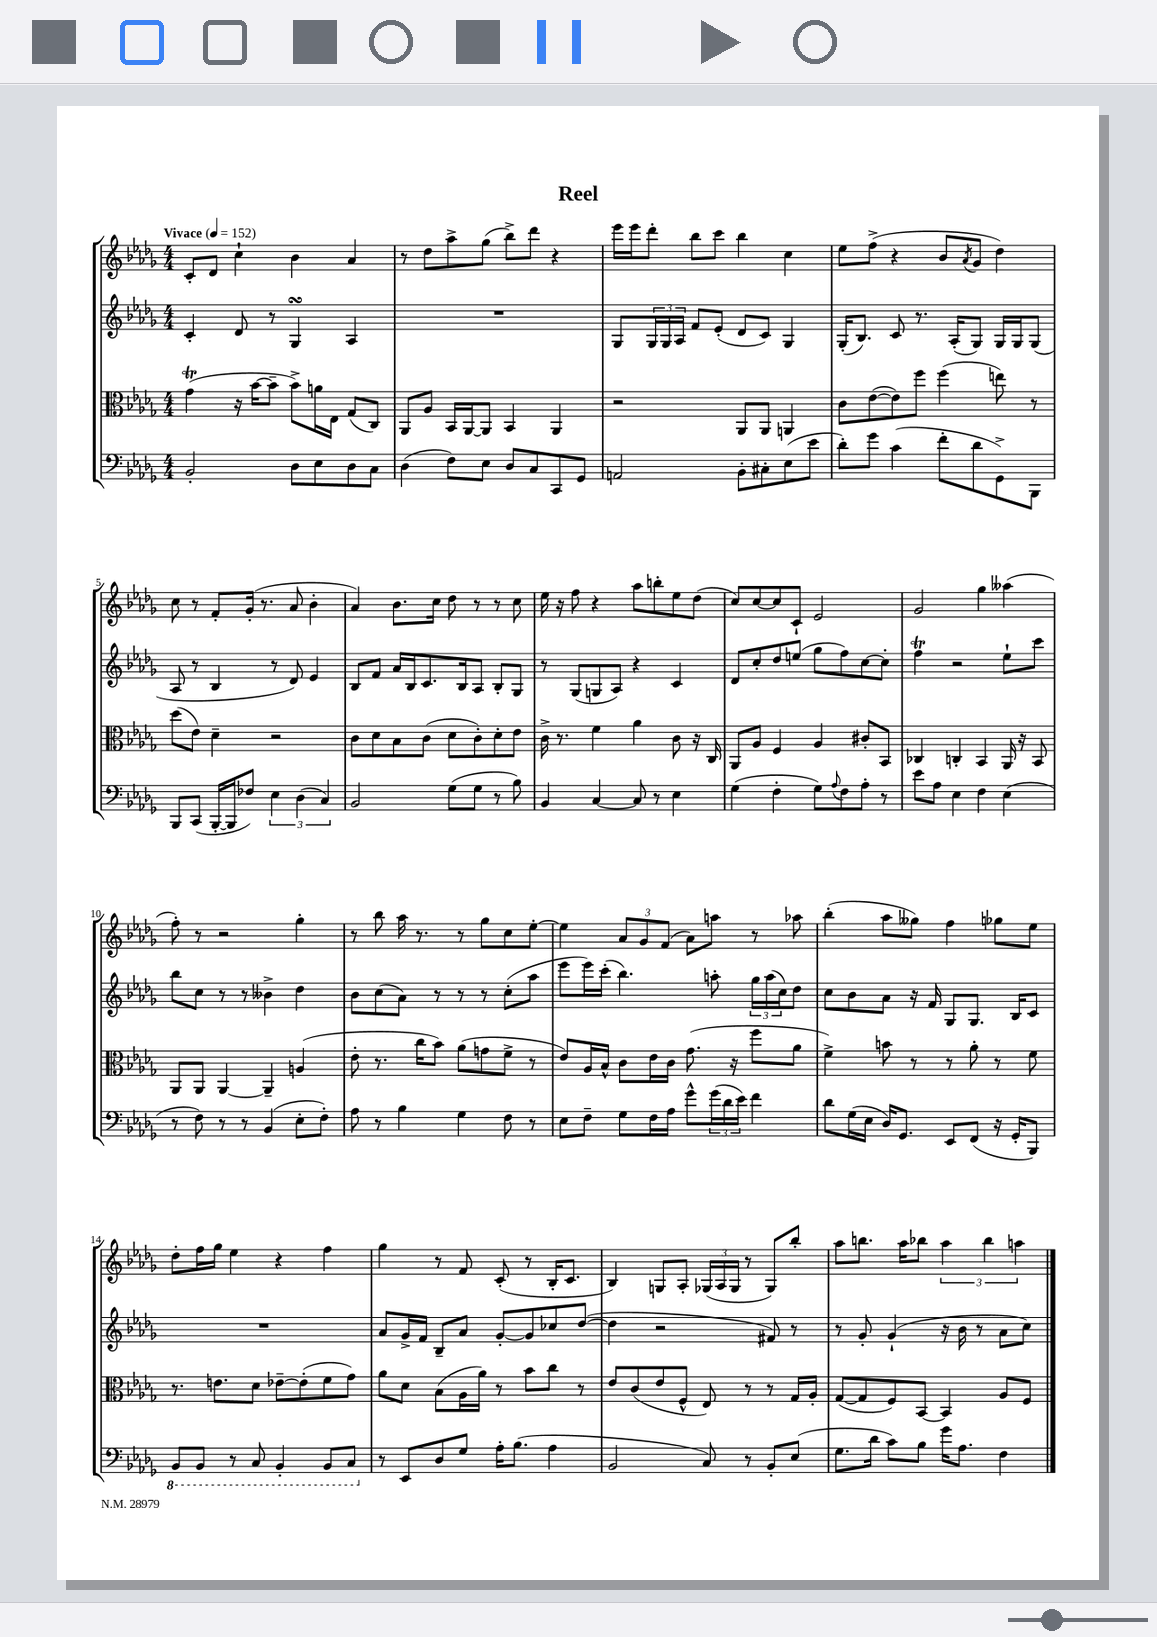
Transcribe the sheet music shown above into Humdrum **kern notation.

**kern	**kern	**kern	**kern
*part4	*part3	*part2	*part1
*staff4	*staff3	*staff2	*staff1
*clefF4	*clefC3	*clefG2	*clefG2
*k[b-e-a-d-g-]	*k[b-e-a-d-g-]	*k[b-e-a-d-g-]	*k[b-e-a-d-g-]
*M4/4	*M4/4	*M4/4	*M4/4
*MM152	*MM152	*MM152	*MM152
=1	=1	=1	=1
!	!	!	!LO:TX:a:B:t=Vivace
2BB-'/	(4g-T\	4c'/	8c'/L
.	.	.	8d-/J
.	16r	8d-/	4cc`\
.	[16b-\KL	.	.
.	8b-~\J]	8r	.
8D-\L	8b-^\L)	4G-sSSs/	4b-\
8E-\	16an\L	.	.
.	16E-\JJ	.	.
8D-\	(8G-/L	4A-/	4a-/
8C\J	8C/J)	.	.
=2	=2	=2	=2
(4D-\	8AA-/L	1r	8r
.	8A-/J	.	8dd-\L
8F\L)	16BB-/LL	.	8aa-^\
.	[16AA-/J	.	.
8E-\J	8AA-/J]	.	(8gg-\J
8D-/L	4BB-/	.	8bb-^\L)
8C/	.	.	8ddd-\J
8CC/	4AA-/	.	4r
8GG-/J	.	.	.
=3	=3	=3	=3
2AAn/	2r	8G-/L	16eee-\LL
.	.	.	16eee-\J
.	.	24G-/L	8ddd-'\J
.	.	24G-/	.
.	.	24A-/JJ	.
.	.	8f/L	8bb-\L
.	.	(8e-'/J	8ccc\J
8BB-'\L	8AA-/L	8d-/L	4bb-\
8C#X'\	8AA-/J	8c/J)	.
(8E-\	4AAn/	4G-/	4cc\
8e-\J	.	.	.
=4	=4	=4	=4
8d-'\L)	8c\L	(16G-'/KL	8ee-\L
.	.	8.B-/J)	.
8g-\J	([8e-\	.	(8ff^\J
(4c\	8e-\])	8c/	4r
.	8ff\J	8.r	.
8f'\L	(4ff\	.	8b-/L
.	.	(16A-'/KL	.
.	.	.	8qa-/
8d-\	.	8G-/J)	8g-/J
8GG-^\)	8een\)	16G-/LL	4dd-\)
.	.	16G-/J	.
8BBB-\J	8r	(8G-/J	.
!!LO:LB:g=z
=5	=5	=5	=5
8BBB-/L	(8dd-\L	8A-/	8cc\
(8CC/J	8e-\J)	8r	8r
[16BBB-'/LL	4d-~\	4B-/	8f'/L
16BBB-/J]	.	.	.
8F-X/J)	.	.	(16g-'/Jk
.	.	.	8.r
6E-\	2r	8r	.
.	.	8d-/)	8a-/
(6D-\	.	.	.
.	.	4e-/	4b-'\
6C/)	.	.	.
=6	=6	=6	=6
2BB-/	8c\L	8B-/L	4a-/)
.	8d-\	8f/J	.
.	8B-\	16a-/LL	8.b-\L
.	.	16B-/J	.
.	(8c\J	8.c/	.
.	.	.	16cc\Jk
(8G-\L	8d-\L	.	8dd-\
.	.	16B-/k	.
8G-\J	8c'\)	8A-/J	8r
8r	8d-'\	8B-'/L	8r
8B-\)	8e-\J	8G-/J	8cc\
=7	=7	=7	=7
4BB-/	16c^\	8r	16ee-\
.	8.r	.	16r
.	.	(8G-/L	8ff\
[4C/	4f\	8Gn/	4r
.	.	8A-/J)	.
8C/]	4a-\	4r	8aa-\L
8r	.	.	8bbn'\
4E-\	8c\	4c/	8ee-\
.	16r	.	(8dd-\J
.	16C/	.	.
=8	=8	=8	=8
(4G-\	8AA-/L	8d-/L	8cc/L)
.	8A-/J	8cc'/	[8cc/
4F'\	4F/	8dd-/	8cc/]
.	.	(8een/J	8c`/J
8G-\L)	4A-/	8gg-\L	2e-/
8qqA-/	.	.	.
8F\	.	8ff\)	.
8A-'\J	8c#X'/L	[8cc\	.
8r	8BB-/J	8cc'\J]	.
=9	=9	=9	=9
8e-\L	4C-X/	4fft\	2g-/
8A-\J	.	.	.
4E-\	4Cn'/	2r	.
4F\	4BB-/	.	4gg-\
(4E-\	16AA-/	8ee-`\L	(4aa--X\
.	16r	.	.
.	8BB-/	8ccc\J	.
!!LO:LB:g=z
=10	=10	=10	=10
8r	8AA-/L	8bb-\L	8ff'\)
8F\)	8AA-/J	8cc\J	8r
8r	[4AA-/	8r	2r
8r	.	8r	.
(4BB-/	4AA-~/]	4b--X^\	.
8E-'\L	(4An/	4dd-\	4gg-'\
8F'\J)	.	.	.
=11	=11	=11	=11
8A-\	8e-'\	8b-\L	8r
8r	8.r	(8cc\	8bb-\
4B-\	.	8a-\J)	16aa-\
.	16cc\KL	.	8.r
.	8b-\J)	8r	.
4G-\	(8a-\L	8r	8r
.	8gn\	8r	8gg-\L
8F\	8f^\J	(8cc'\L	8cc\
8r	8r	8aa-\J	[8ee-'\J
=12	=12	=12	=12
8E-\L	8e-/L)	8eee-\L	4ee-\]
8F~\J	16A-/L	16eee-\L)	.
.	16B-^^/JJ	(16ccc'\JJ	.
8G-\L	8c\L	4.bb-\)	12a-/L
.	.	.	12g-/
16F\L	16e-\L	.	.
.	.	.	(12f/J
16A-\JJ	16c\JJ	.	.
8g-^^\L	(8.g-\	.	8a-\L)
(24g-\L	.	8aan'\	8aan\J
24d-\	.	.	.
.	16r	.	.
24e-\JJ)	.	.	.
4f\	8ff\L	24gg-\LL	8r
.	.	(24aa\	.
.	.	24cc\J)	.
.	8a-\J	8dd-\J	8aa-X\
=13	=13	=13	=13
8d-\L	4f^\)	8cc\L	(4bb-'\
(16G-\L	.	8b-\	.
16E-\JJ	.	.	.
16D-/KL)	8bn\	8a-\J	8aa-\L
8.GG-/J	.	.	.
.	8r	16r	8gg--X\J)
.	.	16f/	.
8EE-/L	8r	8G-/L	4ff\
(8FF/J	8a-'\	8.G-/J	.
16r	8r	.	8gg-X\L
16GG-'/KL	.	16B-/KL	.
8BBB-/J)	8f\	8c/J	8ee-\J
!!LO:LB:g=z
=14	=14	=14	=14
*8ba	*	*	*
8BBB-/L	8.r	1r	8dd-'\L
8BBB-/J	.	.	16ff\L
.	8.en\L	.	16gg-\JJ
8r	.	.	4ee-\
8CC/	8d-\J	.	.
4BBB-'/	[8e-X~\L	.	4r
.	(8e-'\]	.	.
8BBB-/L	8f\	.	4ff\
8CC/J	8g-\J)	.	.
=15	=15	=15	=15
*X8ba	*	*	*
8r	8a-\L	8a-/L	4gg-\
8EE-/L	8d-\J	16g-^/L	.
.	.	16f/JJ	.
8D-/	(8B-\L	8B-~/L	8r
8G-/J	16A-\L	8a-/J	8f/
.	16a-\JJ)	.	.
16A-'\KL	8r	[8g-'/L	(8c'/
(8.B-\J	.	.	.
.	8b-\L	8g-/]	8r
4A-\	8cc\J	8cc-X/	16B-'/KL
.	.	.	8.c/J
.	8r	([8dd-/J	.
=16	=16	=16	=16
2BB-/	8e-/L	4dd-\]	4B-/)
.	(8c/	.	.
.	8e-/	2r	8Gn/L
.	8F^^/J	.	8A-'/J
8C/)	8E-/)	.	(24G-X/LL
.	.	.	24A-/
.	.	.	24G-/JJ
8r	8r	.	8r
8BB-'/L	8r	8f#X/)	8G-/L)
(8E-/J	16G-/LL	8r	8bb-'/J
.	16A-'/JJ	.	.
=17	=17	=17	=17
8.G-\L	([8G-/L	8r	8aa-\L
.	8G-/]	8g-'/	8.bbn\J
16d-\Jk	.	.	.
8c\L)	8F/)	(4g-`/	.
.	.	.	16aa-\KL
8B-\J	[8BB-/J	.	8bb-X\J
16g-\KL	4BB-/]	16r	6aa-\
8.A-\J	.	16b-\	.
.	.	8r	.
.	.	.	6bb-\
4F\	8A-/L	8a-\L	.
.	.	.	6aan\
.	8F/J	8cc\J)	.
==	==	==	==
*-	*-	*-	*-
